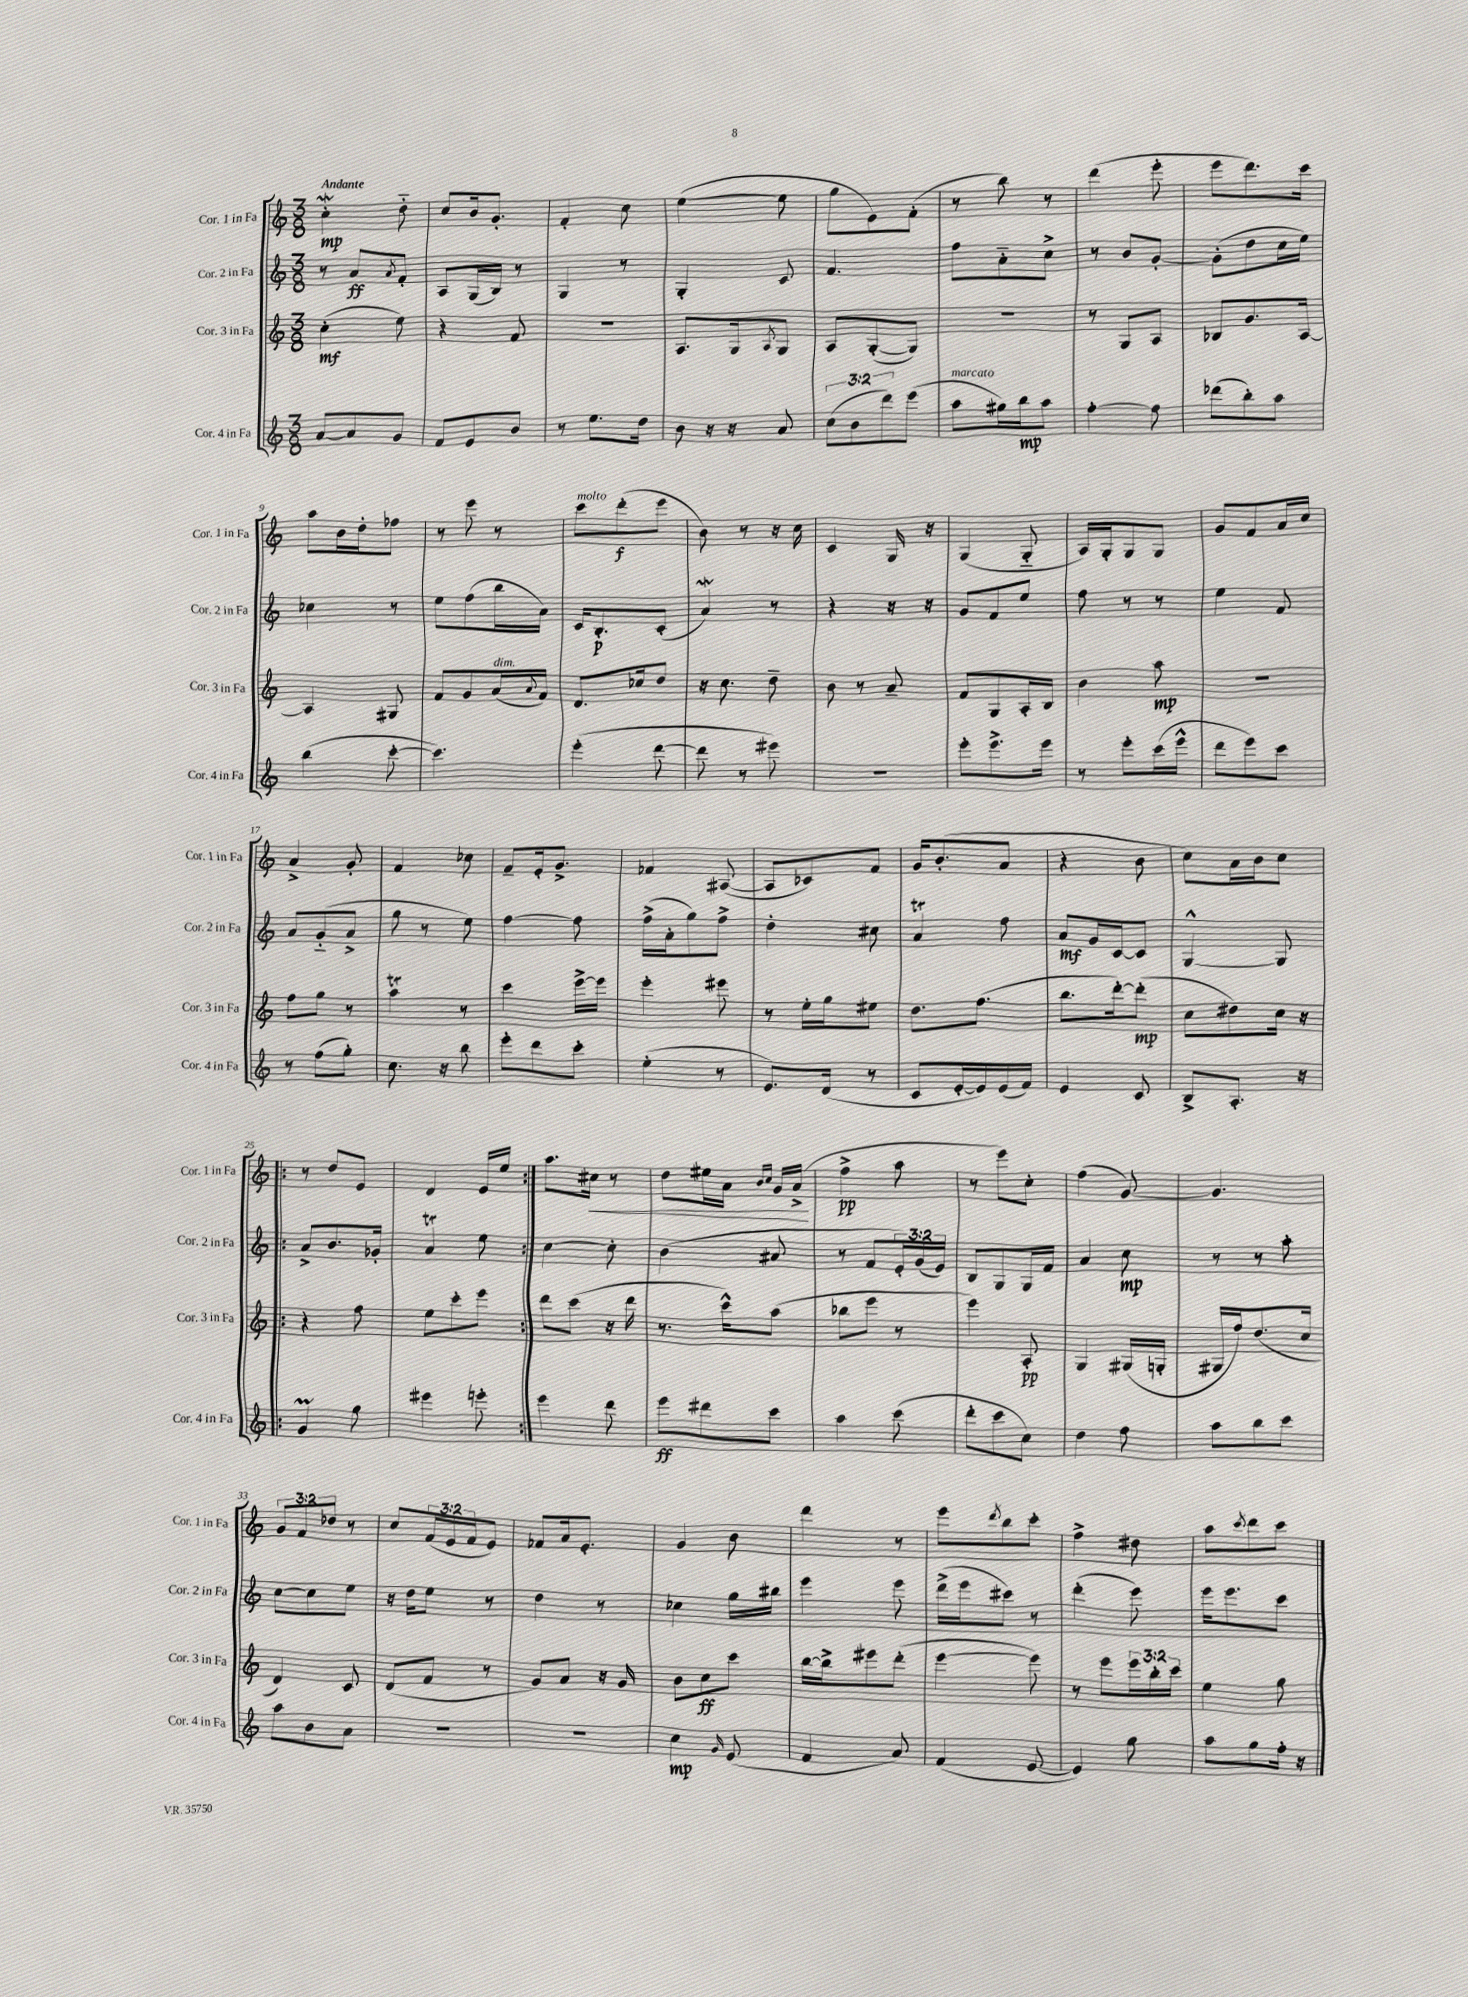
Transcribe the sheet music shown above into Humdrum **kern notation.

**kern	**dynam	**kern	**dynam	**kern	**dynam	**kern	**dynam
*part4	*part4	*part3	*part3	*part2	*part2	*part1	*part1
*staff4	*staff4	*staff3	*staff3	*staff2	*staff2	*staff1	*staff1
*I"Cor. 4 in Fa	*	*I"Cor. 3 in Fa	*	*I"Cor. 2 in Fa	*	*I"Cor. 1 in Fa	*
*I'Cor. 4 in Fa	*	*I'Cor. 3 in Fa	*	*I'Cor. 2 in Fa	*	*I'Cor. 1 in Fa	*
*clefG2	*	*clefG2	*	*clefG2	*	*clefG2	*
*k[]	*	*k[]	*	*k[]	*	*k[]	*
*M3/8	*	*M3/8	*	*M3/8	*	*M3/8	*
=1	=1	=1	=1	=1	=1	=1	=1
!	!	!	!	!	!	!LO:TX:a:B:t=Andante	!
[8a/L	.	(4cc'\	mf	8r	.	4ccw'\	mp
8a/]	.	.	.	8a/L	ff	.	.
.	.	.	.	8qa/	.	.	.
8g/J	.	8ee\)	.	8f'/J	.	8dd\	.
=2	=2	=2	=2	=2	=2	=2	=2
8f/L	.	4r	.	8A/L	.	8cc/L	.
8e/	.	.	.	(16G/L	.	16b/k	.
.	.	.	.	16B/JJ)	.	8.g'/J	.
8b/J	.	8f/	.	8r	.	.	.
=3	=3	=3	=3	=3	=3	=3	=3
8r	.	4.r	.	4G/	.	4f'/	.
8.ee\L	.	.	.	.	.	.	.
.	.	.	.	8r	.	8cc\	.
16dd\Jk	.	.	.	.	.	.	.
=4	=4	=4	=4	=4	=4	=4	=4
8b\	.	8.A/L	.	4G'/	.	([4ee\	.
16r	.	.	.	.	.	.	.
16r	.	16G/k	.	.	.	.	.
.	.	8qA/	.	.	.	.	.
8a/	.	8G/J	.	8c/	.	8ee\]	.
=5	=5	=5	=5	=5	=5	=5	=5
(12cc\L	.	8A/L	.	4.f/	.	8gg\L	.
12b\	.	.	.	.	.	.	.
.	.	([8G'/	.	.	.	8e\)	.
12ddd\)	.	.	.	.	.	.	.
(8eee\J	.	8G/J])	.	.	.	(8f'\J	.
=6	=6	=6	=6	=6	=6	=6	=6
!LO:TX:a:i:t=marcato	!	!	!	!	!	!	!
8aa\L	.	4.r	.	8ff\L	.	8r	.
16gg#X\L)	.	.	.	8a\	.	8bb\)	.
16bb\J	mp	.	.	.	.	.	.
8aa\J	.	.	.	8cc^\J	.	8r	.
=7	=7	=7	=7	=7	=7	=7	=7
[4ff'\	.	8r	.	8r	.	(4ddd\	.
.	.	8G/L	.	8b/L	.	.	.
8ff\]	.	8A/J	.	[8g'/J	.	8eee'\	.
=8	=8	=8	=8	=8	=8	=8	=8
(8ddd-X\L	.	8B-X/L	.	(8g'\L]	.	8eee\L	.
8bb'\)	.	8.g/	.	8dd\	.	8.ddd\)	.
8aa\J	.	.	.	16cc\L	.	.	.
.	.	[16A/Jk	.	16ee\JJ)	.	16ccc\Jk	.
!!LO:LB:g=z
=9	=9	=9	=9	=9	=9	=9	=9
(4bb\	.	4A/]	.	4cc-X\	.	8aa\L	.
.	.	.	.	.	.	16b\L	.
.	.	.	.	.	.	16dd'\J	.
[8ccc'\	.	8G#X/	.	8r	.	8ff-X\J	.
=10	=10	=10	=10	=10	=10	=10	=10
4.ccc\])	.	8f/L	.	8ee\L	.	8r	.
.	.	8g/	.	(8ff\	.	8eee\	.
!	!	!LO:TX:a:i:t=dim.	!	!	!	!	!
.	.	(16a/L	.	16bb\L	.	8r	.
.	.	8qqa/	.	.	.	.	.
.	.	16f/JJ)	.	16a\JJ)	.	.	.
=11	=11	=11	=11	=11	=11	=11	=11
!	!	!	!	!	!	!LO:TX:a:i:t=molto	!
(4eee'\	.	8.d/L	.	16c/KL	.	8ccc\L	.
.	.	.	.	8.B'/	p	.	.
.	.	.	.	.	.	(8ddd'\	f
.	.	16cc-X/k	.	.	.	.	.
[8ddd\	.	8dd/J	.	(8c'/J	.	8eee\J	.
=12	=12	=12	=12	=12	=12	=12	=12
8ddd\]	.	16r	.	4aW/)	.	8b\)	.
.	.	8.cc\	.	.	.	.	.
8r	.	.	.	.	.	8r	.
8eee#X\)	.	8dd~\	.	8r	.	16r	.
.	.	.	.	.	.	16cc\	.
=13	=13	=13	=13	=13	=13	=13	=13
4.r	.	8b\	.	4r	.	4c/	.
.	.	8r	.	.	.	.	.
.	.	8a~/	.	16r	.	16G/	.
.	.	.	.	16r	.	16r	.
=14	=14	=14	=14	=14	=14	=14	=14
8eee'\L	.	8f/L	.	8g/L	.	(4G/	.
8.eee^\	.	8G/	.	8f/	.	.	.
.	.	16A'/L	.	8ee/J	.	8G/	.
16eee\Jk	.	16B/JJ	.	.	.	.	.
=15	=15	=15	=15	=15	=15	=15	=15
8r	.	4b\	.	8ff\	.	16A/LL)	.
.	.	.	.	.	.	16G'/J	.
8eee'\L	.	.	.	8r	.	8G/	.
(16ccc\L	.	8aa\	mp	8r	.	8G/J	.
16eee^^\JJ	.	.	.	.	.	.	.
=16	=16	=16	=16	=16	=16	=16	=16
8ddd\L	.	4.r	.	4ee\	.	8g/L	.
8eee\)	.	.	.	.	.	8f/	.
8ccc\J	.	.	.	8f/	.	16a/L	.
.	.	.	.	.	.	16cc/JJ	.
!!LO:LB:g=z
=17	=17	=17	=17	=17	=17	=17	=17
8r	.	8ff\L	.	8a/L	.	4a^/	.
(8ff\L	.	8gg\J	.	(8g/	.	.	.
8gg'\J)	.	8r	.	8a^/J	.	8g'/	.
=18	=18	=18	=18	=18	=18	=18	=18
8.cc\	.	4aaT\	.	8gg\	.	4f/	.
.	.	.	.	8r	.	.	.
16r	.	.	.	.	.	.	.
8bb\	.	8r	.	8ee\)	.	8cc-X\	.
=19	=19	=19	=19	=19	=19	=19	=19
8eee'\L	.	4ccc\	.	[4ff\	.	8f~/L	.
8ddd\	.	.	.	.	.	16e'/k	.
.	.	.	.	.	.	8.g^/J	.
8ccc'\J	.	[16eee^\LL	.	8ff\]	.	.	.
.	.	16eee\JJ]	.	.	.	.	.
=20	=20	=20	=20	=20	=20	=20	=20
(4ee'\	.	4eee'\	.	(16ff^\LL	.	4f-X/	.
.	.	.	.	16a'\J	.	.	.
.	.	.	.	8gg\)	.	.	.
8r	.	8eee#X\	.	8ff^\J	.	([8A#X/	.
=21	=21	=21	=21	=21	=21	=21	=21
8.e/L)	.	8r	.	4dd'\	.	8A#/L]	.
.	.	16ee'\LL	.	.	.	8c-X/)	.
(16d/Jk	.	16gg\J	.	.	.	.	.
8r	.	8ee#X\J	.	8cc#X\	.	8f/J	.
=22	=22	=22	=22	=22	=22	=22	=22
8c/L	.	8.dd\L	.	4aT/	.	16g/KL	.
.	.	.	.	.	.	(8.b'/	.
[16e'/L	.	.	.	.	.	.	.
16e/])	.	(8.ff\J	.	.	.	.	.
(16e/	.	.	.	8ff\	.	8a/J	.
16f/JJ)	.	.	.	.	.	.	.
=23	=23	=23	=23	=23	=23	=23	=23
4e/	.	8.bb\L	.	8a/L	mf	4r	.
.	.	.	.	16g/L	.	.	.
.	.	[16ddd'\k)	.	[16c/J	.	.	.
8c/	.	(8ddd'\J]	mp	8c/J]	.	8b\	.
=24	=24	=24	=24	=24	=24	=24	=24
8B^/L	.	8cc\L	.	[4G^^/	.	8cc\L)	.
8.A'/J	.	8dd#X\)	.	.	.	16a\L	.
.	.	.	.	.	.	16b\J	.
.	.	16cc\Jk	.	8G/]	.	8cc\J	.
16r	.	16r	.	.	.	.	.
!!LO:LB:g=z
=25!|:	=25!|:	=25!|:	=25!|:	=25!|:	=25!|:	=25!|:	=25!|:
4gM/	.	4r	.	8a^/L	.	8r	.
.	.	.	.	8.b/	.	8dd/L	.
8gg\	.	8ff\	.	.	.	8e/J	.
.	.	.	.	16g-X'/Jk	.	.	.
=26	=26	=26	=26	=26	=26	=26	=26
4eee#X\	.	8ee\L	.	4aT/	.	4d/	.
.	.	8ccc'\	.	.	.	.	.
8eeen'\	.	8eee\J	.	8ee\	.	16e/LL	.
.	.	.	.	.	.	16ee/JJ	.
=27:|!	=27:|!	=27:|!	=27:|!	=27:|!	=27:|!	=27:|!	=27:|!
4eee\	.	8ddd\L	.	[4cc\	.	8.aa\L	.
.	.	(8ccc\J	.	.	.	.	.
!	!	!	!	!	!	!	!LO:HP:b
.	.	.	.	.	.	16cc#X\Jk	<
8ddd\	.	16r	.	8cc'\]	.	8r	.
.	.	16ddd\	.	.	.	.	.
=28	=28	=28	=28	=28	=28	=28	=28
8eee\L	ff	8.r	.	(4b\	.	8dd\L	.
8ddd#X\	.	.	.	.	.	16ee#X\L	.
.	.	16ccc^^\KL)	.	.	.	16a\JJ	.
.	.	.	.	.	.	16qqb/LL	.
.	.	.	.	.	.	16qqcc/JJ	.
8ccc\J	.	(8aa\J	.	8a#X/	.	16g/LL	.
.	.	.	.	.	.	(16a^/JJ	.
.	.	.	.	.	.	.	[
=29	=29	=29	=29	=29	=29	=29	=29
4aa\	.	8bb-X\L	.	8r	.	4ff^\	pp
.	.	8eee\J	.	8f/L	.	.	.
(8ccc\	.	8r	.	24e'/L)	.	8aa\	.
.	.	.	.	(24g/	.	.	.
.	.	.	.	24e/JJ)	.	.	.
=30	=30	=30	=30	=30	=30	=30	=30
8ddd'\L	.	4eee\)	.	8B/L	.	8r	.
8ccc\	.	.	.	8G/	.	8eee\L)	.
8cc\J)	.	8A'/	pp	16G/L	.	8cc'\J	.
.	.	.	.	16f/JJ	.	.	.
=31	=31	=31	=31	=31	=31	=31	=31
4dd\	.	4G/	.	4a/	.	(4ff\	.
8ff\	.	(16G#X/LL	.	8cc\	mp	[8g/)	.
.	.	16Gn'/JJ	.	.	.	.	.
=32	=32	=32	=32	=32	=32	=32	=32
8aa\L	.	16G#X/LL	.	8r	.	4.g/]	.
.	.	16ff/J)	.	.	.	.	.
8bb\	.	(8.dd/	.	8r	.	.	.
8ccc\J	.	.	.	8aa'\	.	.	.
.	.	16cc/Jk	.	.	.	.	.
!!LO:LB:g=z
=33	=33	=33	=33	=33	=33	=33	=33
8aa\L	.	4d/)	.	[8cc\L	.	12g/L	.
.	.	.	.	.	.	12f/	.
8b\	.	.	.	8cc\]	.	.	.
.	.	.	.	.	.	12dd-X/J	.
8a\J	.	8c/	.	8ee\J	.	8r	.
=34	=34	=34	=34	=34	=34	=34	=34
4.r	.	(8d/L	.	16r	.	8cc/L	.
.	.	.	.	16dd\KL	.	.	.
.	.	8f/J	.	8ee\J	.	(24f/L	.
.	.	.	.	.	.	24e/	.
.	.	.	.	.	.	24f/J	.
.	.	8r	.	8r	.	8e/J)	.
=35	=35	=35	=35	=35	=35	=35	=35
4.r	.	8g/L)	.	4dd\	.	8f-X/L	.
.	.	8a/J	.	.	.	16a/k	.
.	.	.	.	.	.	8.e'/J	.
.	.	16r	.	8r	.	.	.
.	.	16g/	.	.	.	.	.
=36	=36	=36	=36	=36	=36	=36	=36
4cc\	mp	8b\L	.	4cc-X\	.	4g/	.
.	.	8cc\	ff	.	.	.	.
16qqg/	.	.	.	.	.	.	.
(8e/	.	8ccc\J	.	16gg\LL	.	8b\	.
.	.	.	.	16bb#X\JJ	.	.	.
=37	=37	=37	=37	=37	=37	=37	=37
4f/	.	[16bb\LL	.	4eee\	.	4ddd\	.
.	.	16bb^\J]	.	.	.	.	.
.	.	8eee#X\	.	.	.	.	.
8a/)	.	(8ddd'\J	.	8eee\	.	8r	.
=38	=38	=38	=38	=38	=38	=38	=38
(4f/	.	[4eee\	.	(16ddd^\LL	.	8eee\L	.
.	.	.	.	16eee\J	.	.	.
.	.	.	.	.	.	8qddd/	.
.	.	.	.	8ccc#X\J)	.	8bb\	.
[8e/	.	8eee\])	.	8r	.	8ccc'\J	.
=39	=39	=39	=39	=39	=39	=39	=39
4e/])	.	8r	.	(4ddd'\	.	4ff^\	.
.	.	8eee\L	.	.	.	.	.
8gg\	.	24eee\L	.	8eee\)	.	8dd#X\	.
.	.	24bb'\	.	.	.	.	.
.	.	24ccc\JJ	.	.	.	.	.
=40	=40	=40	=40	=40	=40	=40	=40
8aa\L	.	4ee\	.	16eee\KL	.	8aa\L	.
.	.	.	.	8.eee\	.	.	.
.	.	.	.	.	.	8qccc/	.
8gg\	.	.	.	.	.	8ddd\	.
16ff'\Jk	.	8gg\	.	8ccc\J	.	8ccc\J	.
16r	.	.	.	.	.	.	.
==	==	==	==	==	==	==	==
*-	*-	*-	*-	*-	*-	*-	*-
